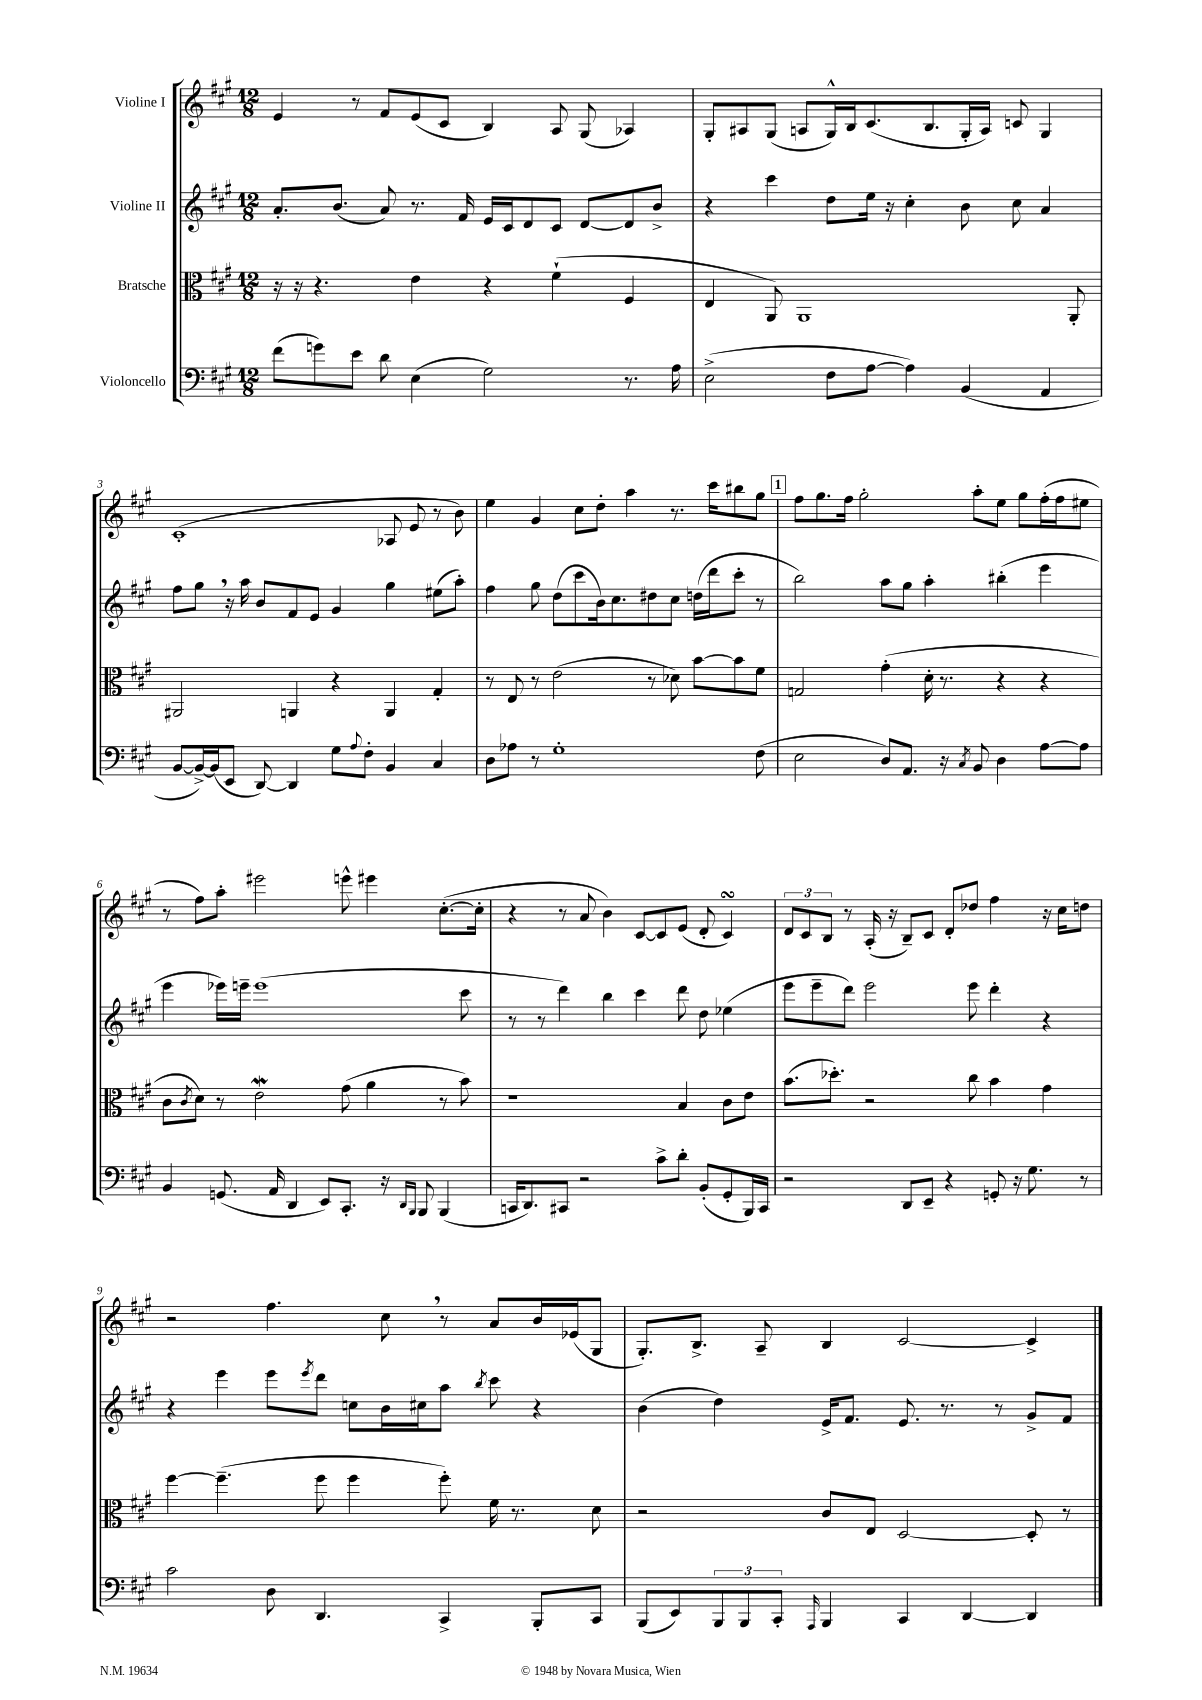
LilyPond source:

<<
\new StaffGroup <<
\new Staff = "s0" \with { instrumentName = "Violine I" } {
    \clef treble \key a \major \numericTimeSignature \time 12/8
    e'4 r8 fis'8 e'8( cis'8 b4) a8 gis8( aes4) |
    gis8-. ais8 gis8( a8 gis16-^) b16 cis'8.( b8. gis16-. a16) c'8 gis4 |
    cis'1-.( aes8 e'8 r8 b'8) |
    e''4 gis'4 cis''8 d''8-. a''4 r8. cis'''16 bis''8 gis''8 |
    \mark \markup { \box "1" } fis''8 gis''8. fis''16 gis''2-. a''8-. e''8 gis''8 fis''16-.( fis''16 eis''8 |
    r8 fis''8) a''8-. eis'''2 e'''8-^ eis'''4 cis''8.~-.( cis''16-. |
    r4 r8 a'8 b'4) cis'8~ cis'8 e'8( d'8-. cis'4\turn) |
    \tuplet 3/2 { d'8 cis'8 b8 } r8 a16-.( r16 b8--) cis'8 d'8-. des''8 fis''4 r16 cis''16 d''8 |
    r2 fis''4. cis''8 \breathe r8 a'8 b'16 ees'16( gis8 |
    gis8.-.) b8.-> a8-- b4 cis'2~ cis'4-> \bar "|." |
}
\new Staff = "s1" \with { instrumentName = "Violine II" } {
    \clef treble \key a \major \numericTimeSignature \time 12/8
    a'8.-. b'8.( a'8) r8. fis'16 e'16 cis'16 d'8 cis'8 d'8~ d'8 b'8-> |
    r4 cis'''4 d''8 e''16 r16 cis''4-. b'8 cis''8 a'4 |
    fis''8 gis''8 \breathe r16 a''16 b'8 fis'8 e'8 gis'4 gis''4 eis''8( a''8-.) |
    fis''4 gis''8 d''8( cis'''8 b'16) cis''8. dis''8 cis''8 d''16( d'''16 cis'''8-. r8 |
    \mark \markup { \box "1" } b''2) a''8 gis''8 a''4-. bis''4-.( e'''4 |
    e'''4 ees'''16) e'''16-- e'''1( cis'''8 |
    r8 r8 d'''4) b''4 cis'''4 d'''8 d''8 ees''4( |
    e'''8 e'''8-- d'''8) e'''2 e'''8 d'''4-. r4 |
    r4 e'''4 e'''8 \acciaccatura { e'''8 } d'''8 c''8 b'16 cis''16 a''8 \acciaccatura { b''8 } cis'''8 r4 |
    b'4( d''4) e'16-> fis'8. e'8. r8. r8 gis'8-> fis'8 \bar "|." |
}
\new Staff = "s2" \with { instrumentName = "Bratsche" } {
    \clef alto \key a \major \numericTimeSignature \time 12/8
    r16 r16 r4. e'4 r4 fis'4-!( fis4 |
    e4 a,8) a,1 a,8-. |
    ais,2 a,4 r4 a,4 gis4-. |
    r8 e8 r8 e'2( r8 des'8) b'8~ b'8 fis'8 |
    \mark \markup { \box "1" } g2 gis'4-.( d'16-. r8. r4 r4 |
    cis'8 \acciaccatura { cis'8 } d'8) r8 e'2\mordent gis'8( a'4 r8 b'8) |
    r1 b4 cis'8 e'8 |
    b'8.( des''8.-.) r2 cis''8 b'4 gis'4 |
    fis''4~ fis''4.--( fis''8 fis''4 fis''8-.) fis'16 r8. d'8 |
    r2 cis'8 e8 d2~ d8-. r8 \bar "|." |
}
\new Staff = "s3" \with { instrumentName = "Violoncello" } {
    \clef bass \key a \major \numericTimeSignature \time 12/8
    fis'8( g'8) e'8 d'8 e4( gis2) r8. a16 |
    e2->( fis8 a8~ a4) b,4( a,4 |
    b,8~ b,16~->) b,16( e,8 d,8~) d,4 gis8 \appoggiatura { a8 } fis8-. b,4 cis4 |
    d8 aes8 r8 gis1-. fis8( |
    \mark \markup { \box "1" } e2 d8) a,8. r16 \acciaccatura { cis8 } b,8 d4 a8~ a8 |
    b,4 g,8.( a,16 d,4 e,8) cis,8.-. r16 \grace { d,16 b,,16 } b,,8 b,,4( |
    c,16 d,8.) cis,8 r2 cis'8-> d'8-. b,8-.( gis,8-. b,,16) cis,16 |
    r2 d,8 e,8-- r4 g,8-. r16 gis8. r8 |
    cis'2 d8 d,4. cis,4-> b,,8-. cis,8 |
    b,,8( e,8) \tuplet 3/2 { b,,8 b,,8 cis,8-. } \grace { a,,16 } b,,4 cis,4 d,4~ d,4 \bar "|." |
}
>>
>>
